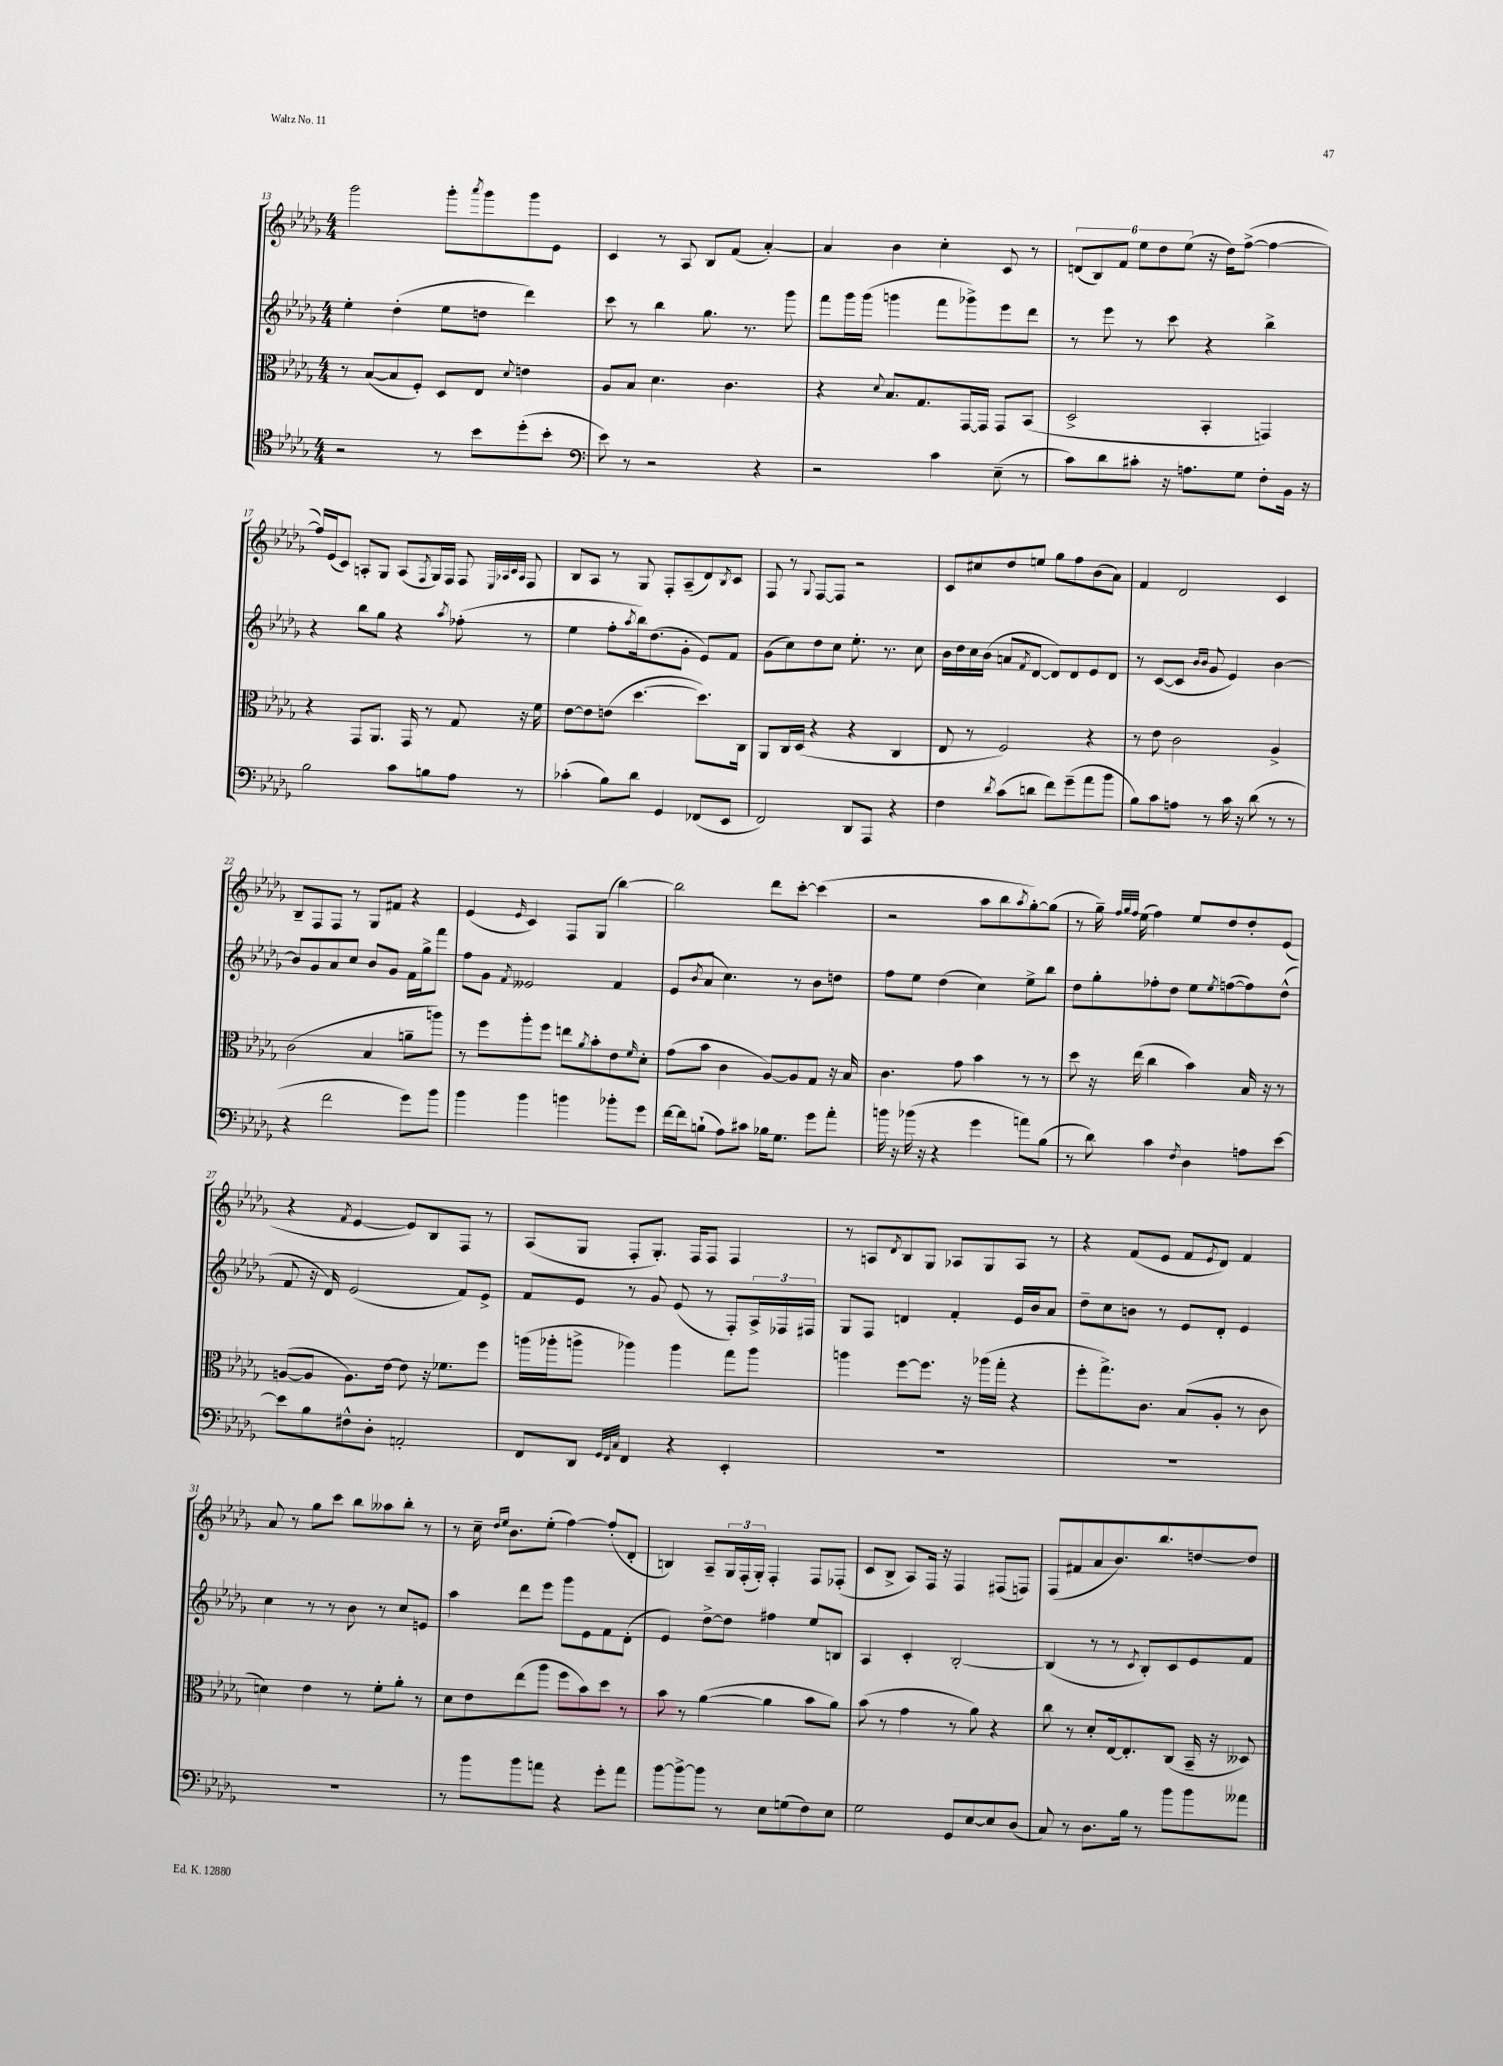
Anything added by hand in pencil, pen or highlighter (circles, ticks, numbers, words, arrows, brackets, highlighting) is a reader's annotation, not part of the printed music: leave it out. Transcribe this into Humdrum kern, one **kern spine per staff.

**kern	**kern	**kern	**kern
*staff4	*staff3	*staff2	*staff1
*clefC4	*clefC3	*clefG2	*clefG2
*k[b-e-a-d-g-]	*k[b-e-a-d-g-]	*k[b-e-a-d-g-]	*k[b-e-a-d-g-]
*M4/4	*M4/4	*M4/4	*M4/4
2r	8r	4ee-'	2ggg-
.	([8B-	.	.
.	8B-]	(4dd-'	.
.	8F')	.	.
8r	8D-	8ee-	8ggg-'
.	.	.	8qaaa-
8b-	8E-	8dd	8ggg-
.	8qqd-	.	.
(8dd-'	4e	4ddd-)	8ggg-
8b-'	.	.	8e-
=	=	=	=
*clefF4	*	*	*
8e-)	8A-	8ccc	4c
8r	8B-	8r	.
2r	4.d-	4bb-	8r
.	.	.	8A-
.	.	8.gg-	8B-
.	4.c	.	(8f
.	.	8.r	.
4r	.	.	[4a-')
.	.	8ggg-	.
=	=	=	=
2r	4r	8fff	4a-]
.	.	16ggg-	.
.	.	(16ggg-	.
.	8qqd-	.	.
.	8.B-	4ggg	4b-
.	8.G-	.	.
4c	.	8fff	4cc'
.	[16GG-	8ggg-^)	.
.	16GG-]	.	.
(8E-~	8GG-	8eee-	8c
8r	(8BB-	8ddd-	8r
=	=	=	=
8c)	2D-^	8r	(12d
.	.	.	12B-)
8d-	.	8eee-	.
.	.	.	12f
8c#'	.	8r	12ee-
.	.	.	12dd-
16r	.	8ccc	.
.	.	.	(12ee-
8.A	.	.	.
.	4BB-'	4r	16r
.	.	.	16dd-)
8G-	.	.	([8ff^
8F'	4GG)	4bb-^	4ff_
16BB-	.	.	.
16r	.	.	.
=	=	=	=
2B-	4r	4r	16ff])
.	.	.	(16e-
.	.	.	8c)
.	8GG-	8bb-	8A'
.	8.AA-	8gg-	8G-
8c	.	4r	(8A
.	16GG-	.	.
.	.	.	8qF
8B	8r	.	16G-)
.	.	.	16F
.	.	8qaa-	.
8A-	8G-	(8ff-'	8F
.	.	.	32qqE-
.	.	.	32qqA-
.	.	.	32qqc
.	.	.	32qqA-
8r	16r	8r	8F
.	16f	.	.
=	=	=	=
(4c-'	[8e-	4ee-	8B-
.	8e-]	.	8A-
8B-)	(8e	8ff'	8r
.	.	8qaa-	.
8d-	[4.dd-	16bb-)	8G-
.	.	(8.dd-	.
4GG-	.	.	8F'
.	.	8g-'	(8A-~
(8FF-	8.dd-])	8e-)	8d-)
.	.	.	8qB-
8EE-	.	8f	8c
.	16C	.	.
=	=	=	=
2FF)	8AA-	(8g-	8F
.	16C	8cc)	8r
.	(16D-	.	.
.	.	.	8qqG-
.	4r	8dd-	[8F
.	.	8cc	8F]
8DD-	4r	8.ee-'	2r
8AAA-	.	.	.
.	.	8.r	.
4r	4C	.	.
.	.	8cc	.
=	=	=	=
4F	8E-	16b-	8c
.	.	16dd-	.
.	8r	16cc	8cc#
.	.	(16b-	.
8qd-	.	.	.
(8c	2F)	8a	8dd-
.	.	8qf	.
8d	.	[8d-	8ee
8f)	.	8d-])	8gg-
(8g-~	.	8d-	8ff
8a-	4r	8e-	(8b-
8b-	.	8d-	8a-)
=	=	=	=
8B-)	8r	8r	4f
8c	8e-	([8c	.
8A	2c	8c]	2d-
.	.	16qqb-	.
.	.	16qqb-	.
8r	.	8g-	.
16c	.	4e-)	.
16r	.	.	.
(8d-	.	.	.
8r	4A-^	[4b-	4c
8r	.	.	.
=	=	=	=
4r	(2c	8b-]	8B-~
.	.	8g-	8F
2f	.	8a-	8F
.	.	8cc	8r
.	4B-	8b-	8G-
.	.	8g-	8f#
8g-)	8a~	16f	4r
.	.	16gg-^	.
8b-	8aa)	8fff	.
=	=	=	=
4b-	8r	8ff	(4e-
.	8ff	8g-	.
.	.	8qf	16qqe-
4b-	8aa-'	2e--	4c)
.	8ff	.	.
4b	8ee	.	8F
.	8qa-	.	.
.	8b-'	.	(8G-
8b-'	8e-	4f	[4bb-)
.	16qqf	.	.
8g-	8d-'	.	.
=	=	=	=
[16f	(8g-	(8e-	2bb-]
16f]	.	.	.
.	.	8qb-	.
(8B`	8b-	8a-	.
8A-)	4c	4.cc)	.
8c#	.	.	.
16B-	[8A-)	.	8ddd-
8.G-	.	.	.
.	8A-]	8r	[8ccc'
8g-	8G-	8b-	(4ccc]
8a-'	16r	8dd	.
.	16B-	.	.
=	=	=	=
16b	4.c	8ff	2r
16r	.	.	.
(16b-	.	8ee-	.
16r	.	.	.
4r	.	(4dd-	.
.	8g-	.	.
4g-	4b-	4cc)	8aa-
.	.	.	8bb-
.	.	.	8qaa-
8a)	8r	8ee-^	[8gg-')
(8B-	8r	8bb-	(8gg-]
=	=	=	=
8r	8dd-	8dd-	8r
8d-)	16r	8gg-'	16gg-~)
.	.	.	32qqff
.	.	.	32qqgg-
.	.	.	32qqff
.	(16ee-	.	(16ee-
4c	4cc	8ff-'	4ff)
.	.	8dd-	.
8qF	.	.	.
4D-	4b-)	8ee-	8ee-
.	.	8qee-	.
.	.	([8ff	8dd-
8A	16B-	8ff])	8dd-'
.	16r	.	.
[8e-	8r	(8dd-^^	(8e-
=	=	=	=
8e-]	([8A	8f	4r
8B-	8A]	16r	.
.	.	16d-)	.
.	.	.	8qf
8F#^^	8.A)	(2e-	[4e-
8D-'	.	.	.
.	[16e-	.	.
2AA'	8e-]	.	8e-])
.	16r	.	8B-
.	8.f-	.	.
.	.	8f)	8F
.	8ff	8e-^	8r
=	=	=	=
8FF	(16aa	8f	(8A-
.	16aa-'	.	.
8DD-	8aa^	8e-	8G-
32qqGG-	.	.	.
32qqFF	.	.	.
32qqC	.	.	.
4FF	4aa-)	8r	8F'
.	.	8g-	8.G-')
4r	4aa-	(8e-	.
.	.	.	16F
.	.	8r	8F
4EE-'	8gg-	8F')	4F
.	8aa-	24A-^	.
.	.	24F-	.
.	.	24F#	.
=	=	=	=
1r	4aa	8G-	8r
.	.	8F	8A
.	.	.	8qd-
.	[8ff	4d	8B-
.	8.ff]	.	8G-
.	.	4f'	8A-
.	16r	.	.
.	(16aa-	.	8G-
.	16gg-'	.	.
.	4r	16e-	8A-
.	.	16b-	.
.	.	8a-	8r
=	=	=	=
1r	8ff'	8dd-~	4r
.	8.gg-^)	8cc	.
.	.	8b	(8f
.	8.c	.	.
.	.	8r	8e-
.	(8B-	8e-	8f
.	.	.	8qe-
.	8A-'	8d-'	8d-)
.	8r	4e-	4f
.	8c	.	.
=	=	=	=
1r	4d)	4cc	8a-
.	.	.	8r
.	4e-	8r	8gg-
.	.	8r	8ccc
.	8r	8b-	8bb-
.	8f'	8r	8aa--
.	8a-'	8cc	8bb-'
.	8r	8e	8r
=	=	=	=
8r	8d-	4aa-	8r
8b-	8e-	.	16cc~
.	.	.	16qqdd-
.	.	.	16qqee-
.	.	.	8.b-
8b-	(8ee-	8ddd-	.
8a	8aa-	8eee-	(8ee-'
4r	8ff	8ggg-	[4ff)
.	8b-)	8e-	.
8g-'	8dd-	8f	(8ff']
8a	8r	(8d-'	8d-'
=	=	=	=
[8b-	8b-	4e-)	4B)
8b-^_	8r	.	.
8b-]	([4a-	[8dd-^	8A-~
8r	.	8dd-]	24G-
.	.	.	(24F'
.	.	.	24G-')
8E-	4a-]	4ff#	4F'
(8G	.	.	.
8F)	8b-	8ee-	8F
8E-	8a-)	8B	(8F-'
=	=	=	=
2G-	(8b-	4A-	8c
.	8r	.	8B-^
.	4g-	4c'	8A-)
.	.	.	16F
.	.	.	16r
8GG-	8r	[2B-'	4F
[8E-	8a-)	.	.
8E-]	4r	.	(8F#
(8D-	.	.	8F)
=	=	=	=
8C)	8cc	(4B-]	(8F
8r	8r	.	8f#
8.D-	8d-'	8r	8a-
.	[16E-	8r	8.b-)
16B-	8.E-']	.	.
.	.	8qc	.
8r	.	8B-')	.
.	.	.	8.bb-
8b-	(8C	8c	.
8b-	16BB-~	8e-	[8dd
.	16r	.	.
8a--	8D--)	8f	8dd]
==	==	==	==
*-	*-	*-	*-
